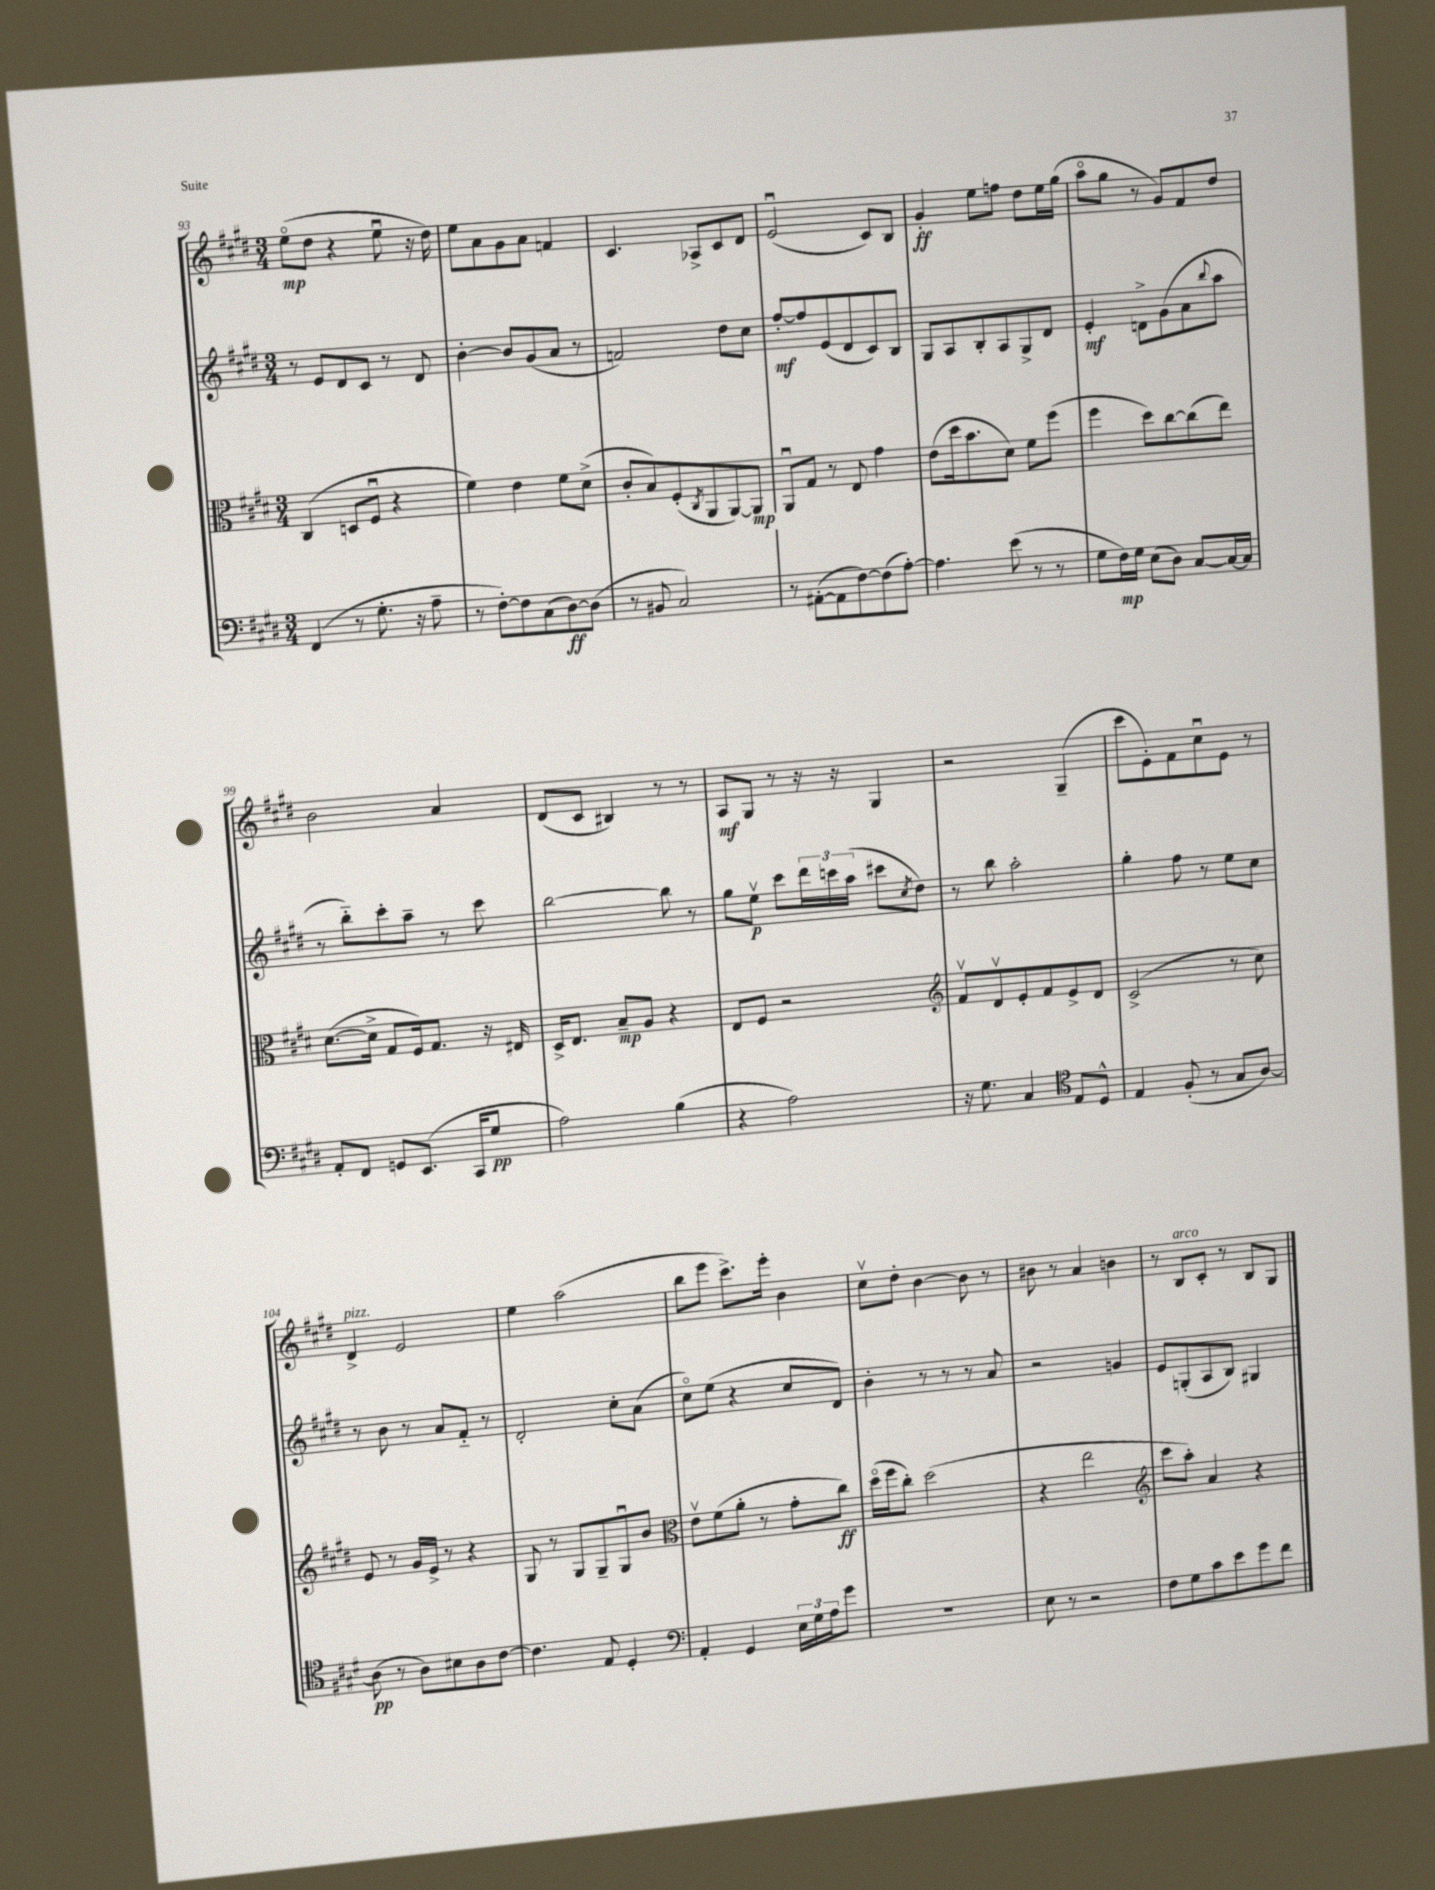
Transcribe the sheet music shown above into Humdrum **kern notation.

**kern	**kern	**kern	**kern
*staff4	*staff3	*staff2	*staff1
*clefF4	*clefC3	*clefG2	*clefG2
*k[f#c#g#d#]	*k[f#c#g#d#]	*k[f#c#g#d#]	*k[f#c#g#d#]
*M3/4	*M3/4	*M3/4	*M3/4
(4FF#	(4C#	8r	(8eeo
.	.	8e	8dd#
8r	8D	8d#	4r
8.G#'	8F#u	8c#	.
.	4r	8r	8eeu
16r	.	.	.
8A~	.	8d#	16r
.	.	.	16dd#)
=	=	=	=
8r	4f#)	[4b'	8ee
[8F#')	.	.	8a
8F#]	4e	8b]	8g#
(8C#	.	(8g#	8a
[8D#)	8f#	8a	4f
(8D#]	(8d#^	8r	.
=	=	=	=
8r	8c#'	2f)	4.c#
8BB#	8B)	.	.
2C#)	(8F#'	.	.
.	8qC#	.	.
.	8AA	.	8A-^
.	[8AA)	8dd#	8c#
.	8AA]	8cc#	8d#
=	=	=	=
8r	8AAu	[8ff#'	(2eu
([8AA#'	8G#	8ff#]	.
8AA#]	8r	(8e	.
[8F#)	8E	8d#	.
(8F#]	4g#	8c#)	8c#)
[8A')	.	8B	8B
=	=	=	=
4.A]	(8e	8G#	4g#'
.	16dd#	8A	.
.	8.b	.	.
.	.	8B'	8ee
(8e	8d#)	8A	8ff
8r	8f#	8G#^	8dd#
8r	(8ff#	8d#	16ee
.	.	.	(16gg#
=	=	=	=
8G#	4ff#	4e'	8aao
16F#)	.	.	8gg#
16G#	.	.	.
(8E	8dd#)	8d^	8r
8D#)	[8cc#	(8g#	8g#)
[8C#	(8cc#]	8a	8f#
.	.	8qqbb	.
16C#_	8ee)	8aa	8dd#
16C#]	.	.	.
=	=	=	=
8AA'	([8.d#	8r	2b
8FF#	.	8bb'~)	.
.	16d#^]	.	.
8GG	8G#	8ccc#'	.
(8.EE	16F#)	8aa~	.
.	8.G#	.	.
.	.	8r	4a
16CC#	.	.	.
8G#	16r	8ccc#	.
.	16E#	.	.
=	=	=	=
2A)	16D#^	[2bb	(8d#
.	8.E	.	.
.	.	.	8c#
.	8B~	.	4B#)
.	8A	.	.
(4B	4r	8bb]	8r
.	.	8r	8r
=	=	=	=
4r	8E	8gg#	8A
.	8F#	8eev	8G#
2A)	2r	8ccc#	8r
.	.	24ddd#	16r
.	.	24ccc	.
.	.	.	16r
.	.	(24aa	.
.	.	8ccc#	4G#
.	.	8qcc#	.
.	.	8dd#)	.
=	=	=	=
*	*clefG2	*	*
16r	8f#v	8r	2r
8.G#	.	.	.
.	8d#v	8bb	.
4C#	8e'	2aa'	.
.	8f#	.	.
*clefC4	*	*	*
8E	8e^	.	(4G#~
8D#^^	8d#	.	.
=	=	=	=
4E	(2c#^	4gg#'	8ccc#
.	.	.	8e')
(8F#'	.	8ff#	8f#
8r	.	8r	8cc#u
8G#	8r	8ee	8e
[8A)	8cc#)	8cc#	8r
=	=	=	=
(8A]	8e	8r	4d#^
8r	8r	8b	.
8A)	16g#	8r	2e
.	16e^	.	.
8B#	8r	8a	.
8A	4r	8f#'~	.
[8c#	.	8r	.
=	=	=	=
4.c#]	8G#	2d#'	4ee
.	8r	.	.
.	8G#	.	(2aa
8E	8G#~	.	.
4D#'	8G#u	8cc#'	.
.	8b	(8a	.
=	=	=	=
*clefF4	*clefC3	*	*
4AA'	8ev	8cc#o)	8bb
.	(8f#	(8ee	8eee
4GG#	8a'	4r	8.ccc#^)
.	8r	.	.
.	.	.	16eee'
24E	8g#'	8cc#	4b
24G#	.	.	.
24A	.	.	.
8g#	8cc#)	8d#)	.
=	=	=	=
2.r	(16dd#o	4b'	8cc#v
.	16ff#	.	.
.	8cc#')	.	8dd#'
.	(2dd#	8r	[4b
.	.	8r	.
.	.	8r	8b]
.	.	8a	8r
=	=	=	=
8E	4r	2r	8b#
8r	.	.	8r
2r	2ee	.	4a
.	.	4g	4b
=	=	=	=
*	*clefG2	*	*
8F#	8ccc#	8e	8r
8G#	8aa')	(8G'	8B
8c#	4a	8A	8c#'
8e	.	8B)	8r
8g#	4r	4G#	8B
8f#	.	.	8G#
==	==	==	==
*-	*-	*-	*-
